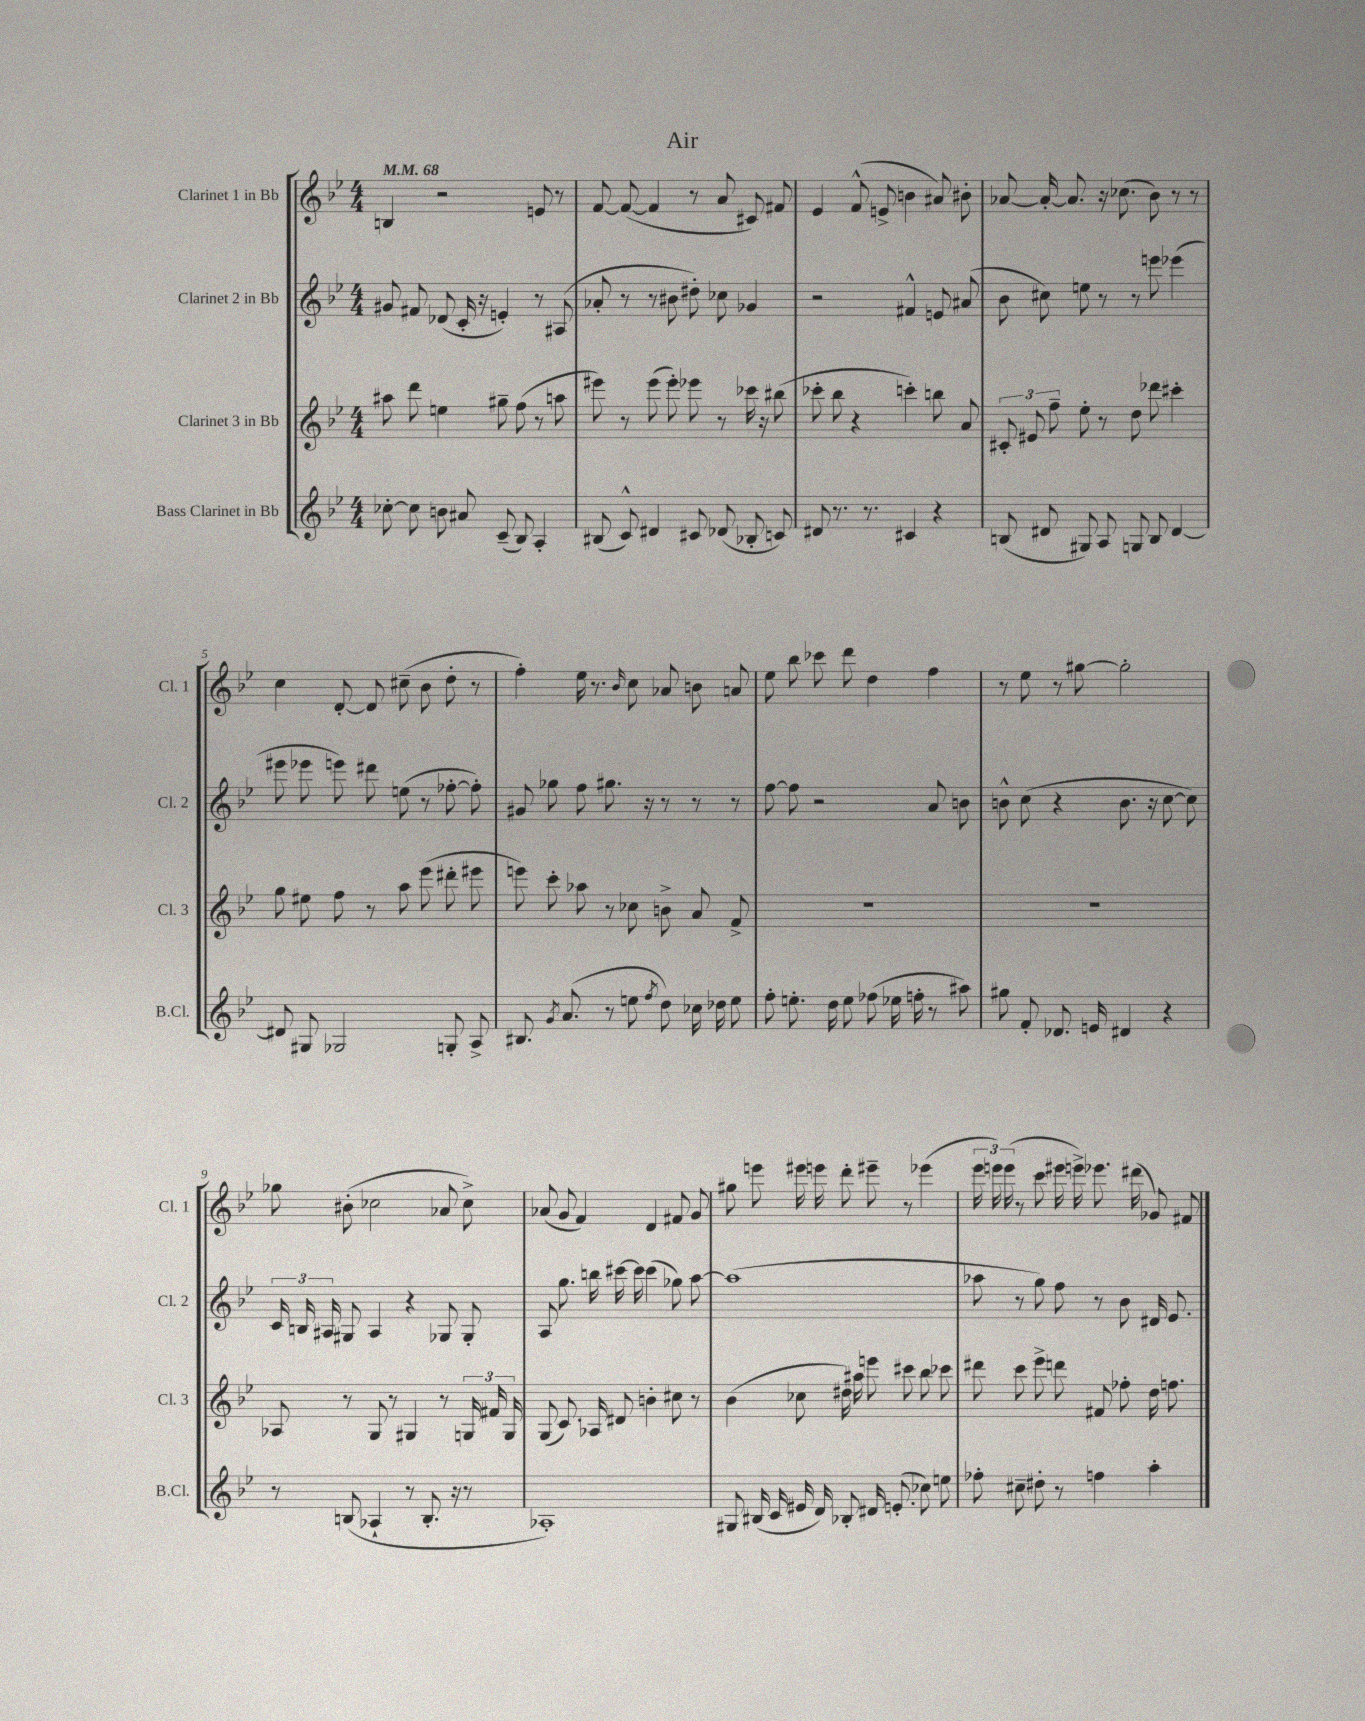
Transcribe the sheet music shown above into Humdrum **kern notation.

**kern	**kern	**kern	**kern
*part4	*part3	*part2	*part1
*staff4	*staff3	*staff2	*staff1
*I"Bass Clarinet in Bb	*I"Clarinet 3 in Bb	*I"Clarinet 2 in Bb	*I"Clarinet 1 in Bb
*I'B.Cl.	*I'Cl. 3	*I'Cl. 2	*I'Cl. 1
*clefG2	*clefG2	*clefG2	*clefG2
*k[b-e-]	*k[b-e-]	*k[b-e-]	*k[b-e-]
*M4/4	*M4/4	*M4/4	*M4/4
*MM68	*MM68	*MM68	*MM68
=1	=1	=1	=1
[8cc-X'\	8aa#X\	8g#X/	4Bn/
8cc-\]	8ddd\	8f#X/	.
8bn\	4een\	(8d-X/	2r
8a#X/	.	16c'/	.
.	.	16r	.
(8c~/	8gg#X~\	4en'/)	.
8B-/)	(8ff\	.	.
4A'/	8r	8r	8en/
.	8aan\	(8A#X/	8r
=2	=2	=2	=2
(8B#X/	8eee#X\)	8a-X'/	[8f/
8c^^/)	8r	8r	(8f/_
4d#X/	(8eee#\	8r	4f/]
.	8eee#'\)	8b#X\	.
8c#X/	8eee-X\	8dd#X'\)	8r
(8d-X/	8r	8cc-X\	8a/
8B-X'/	16ccc-X\	4g-X/	8c#X/)
.	16r	.	.
8cn/)	(8bb#X\	.	8f#X/
=3	=3	=3	=3
8d#X/	8ccc-X'\	2r	4e-/
8.r	8bb-\	.	.
.	4r	.	(8f^^/
8.r	.	.	.
.	.	.	8en^/
4c#X/	4cccn'\)	4f#X^^/	4bn\
4r	8bbn\	8en/	8a#X/)
.	8a/	(8a#X/	8b#X'\
=4	=4	=4	=4
(8Bn/	12c#X'/	8b-\	[8a-X/
.	12e#X/	.	.
8d#X/	.	8cc#X\)	16a-'/_
.	12ff~\	.	.
.	.	.	8.a-/]
8G#X/)	8ee-'\	8een\	.
8A/	8r	8r	16r
.	.	.	(8.cc-X\
8Gn/	8dd\	8r	.
8B/	8ddd-X\	8eeen\	8b-\)
[4d#/	4ccc#X'\	(4eee-X\	8r
.	.	.	8r
!!LO:LB:g=z
=5	=5	=5	=5
8d#X/]	8gg\	8eee#X\	4cc\
8G#X/	8ee#X\	8eee-X\	.
2G-X/	8ff\	8eeen\)	[8d'/
.	8r	8ddd#X\	8d/]
.	8aa\	(8een\	(8cc#X~\
.	(8eee-\	8r	8b-\
8Gn'/	8ddd#X'\	[8ff-X'\	8dd'\
8A^/	8eee#X\	8ff-'\])	8r
=6	=6	=6	=6
8.B#X/	8eeen\)	8g#X/	4ff'\)
.	8ccc'\	8gg-X\	.
8qg/	.	.	.
(8.a/	.	.	.
.	8aa-X\	8ff\	16ee-\
.	.	.	8.r
8r	8r	8.gg#X\	.
.	.	.	16qqb-/
8een\	8cc-X\	.	8cc\
.	.	16r	.
8qff/	.	.	.
8dd\)	8bn^\	8r	8a-X/
16cc-X\	8a/	8r	8bn\
16dd-X\	.	.	.
8ee\	8f^/	8r	8an/
=7	=7	=7	=7
8ff'\	1r	[8ff\	8ee-\
8.een'\	.	8ff\]	8bb-\
.	.	2r	8ccc-X\
16dd\	.	.	.
8ee\	.	.	8ddd\
(8ff-X\	.	.	4dd\
16ee-X\	.	.	.
16ffn'\	.	.	.
8r	.	8a/	4ff\
8aa#X\)	.	8bn\	.
=8	=8	=8	=8
8gg#X\	1r	8bn^^\	8r
8f'/	.	(8cc\	8ee-\
8.d-X/	.	4r	8r
.	.	.	[8gg#X\
16en/	.	.	.
4d#X/	.	8.b\	2gg#'\]
.	.	16r	.
4r	.	[8cc\	.
.	.	8cc\])	.
!!LO:LB:g=z
=9	=9	=9	=9
8r	8A-X/	24c/	8gg-X\
.	.	24Bn/	.
.	.	24A#X/	.
(8Bn/	8r	8G#X/	(8b#X'\
4A-X`/	8G/	4A#/	2cc-X\
.	8r	.	.
8r	4G#X/	4r	.
8.B'/	.	.	.
.	8r	8G-X/	8a-X/
16r	.	.	.
8r	24Gn/	8G-'/	8cc-^\)
.	24f#X/	.	.
.	24G/	.	.
=10	=10	=10	=10
1A-X')	(8G/	8A/	(8a-X/
.	8.c/)	8.gg\	8g/
.	.	.	4f/)
.	16A-X/	16bbn\	.
.	8d#X/	[16ccc#X\	.
.	.	16ccc#\]	.
.	4bn'\	(4ccc#\	4d/
.	8cc#X\	8gg-X\)	8f#X/
.	8r	[8aa\	8g/
=11	=11	=11	=11
8G#X/	(4b-\	(1aa]	8gg#X\
(16B#X/	.	.	8eeen\
16c/	.	.	.
16e#X/	8cc-X\	.	16eee#X\
16d/)	.	.	16eeen\
8B-X'/	16dd#X\)	.	8ddd'\
.	16aa#X\	.	.
16d#X/	8eeen\	.	8eee#X~\
(8.en'/	.	.	.
.	8ccc#X\	.	8r
8cc-X\)	8bb-\	.	(4eee-X\
8een\	8ccc-X\	.	.
=12	=12	=12	=12
8ff-X'\	8ddd#X\	8aa-X\	24eee-\
.	.	.	24eeen\)
.	.	.	(24eee\
8cc#X~\	8ccc\	8r	8r
8dd#X'\	8eee-^\	8gg\)	8ccc\
8r	8dddn\	8ff\	16eee#X\
.	.	.	16eeen^\)
4ffn\	8f#X/	8r	8.eee-X\
.	8ff-X'\	8b-\	.
.	.	.	(16ddd#X\
4aa'\	16dd\	16d#X/	8g-X/)
.	8.ffn\	8.e-/	.
.	.	.	8f#X/
==	==	==	==
*-	*-	*-	*-
